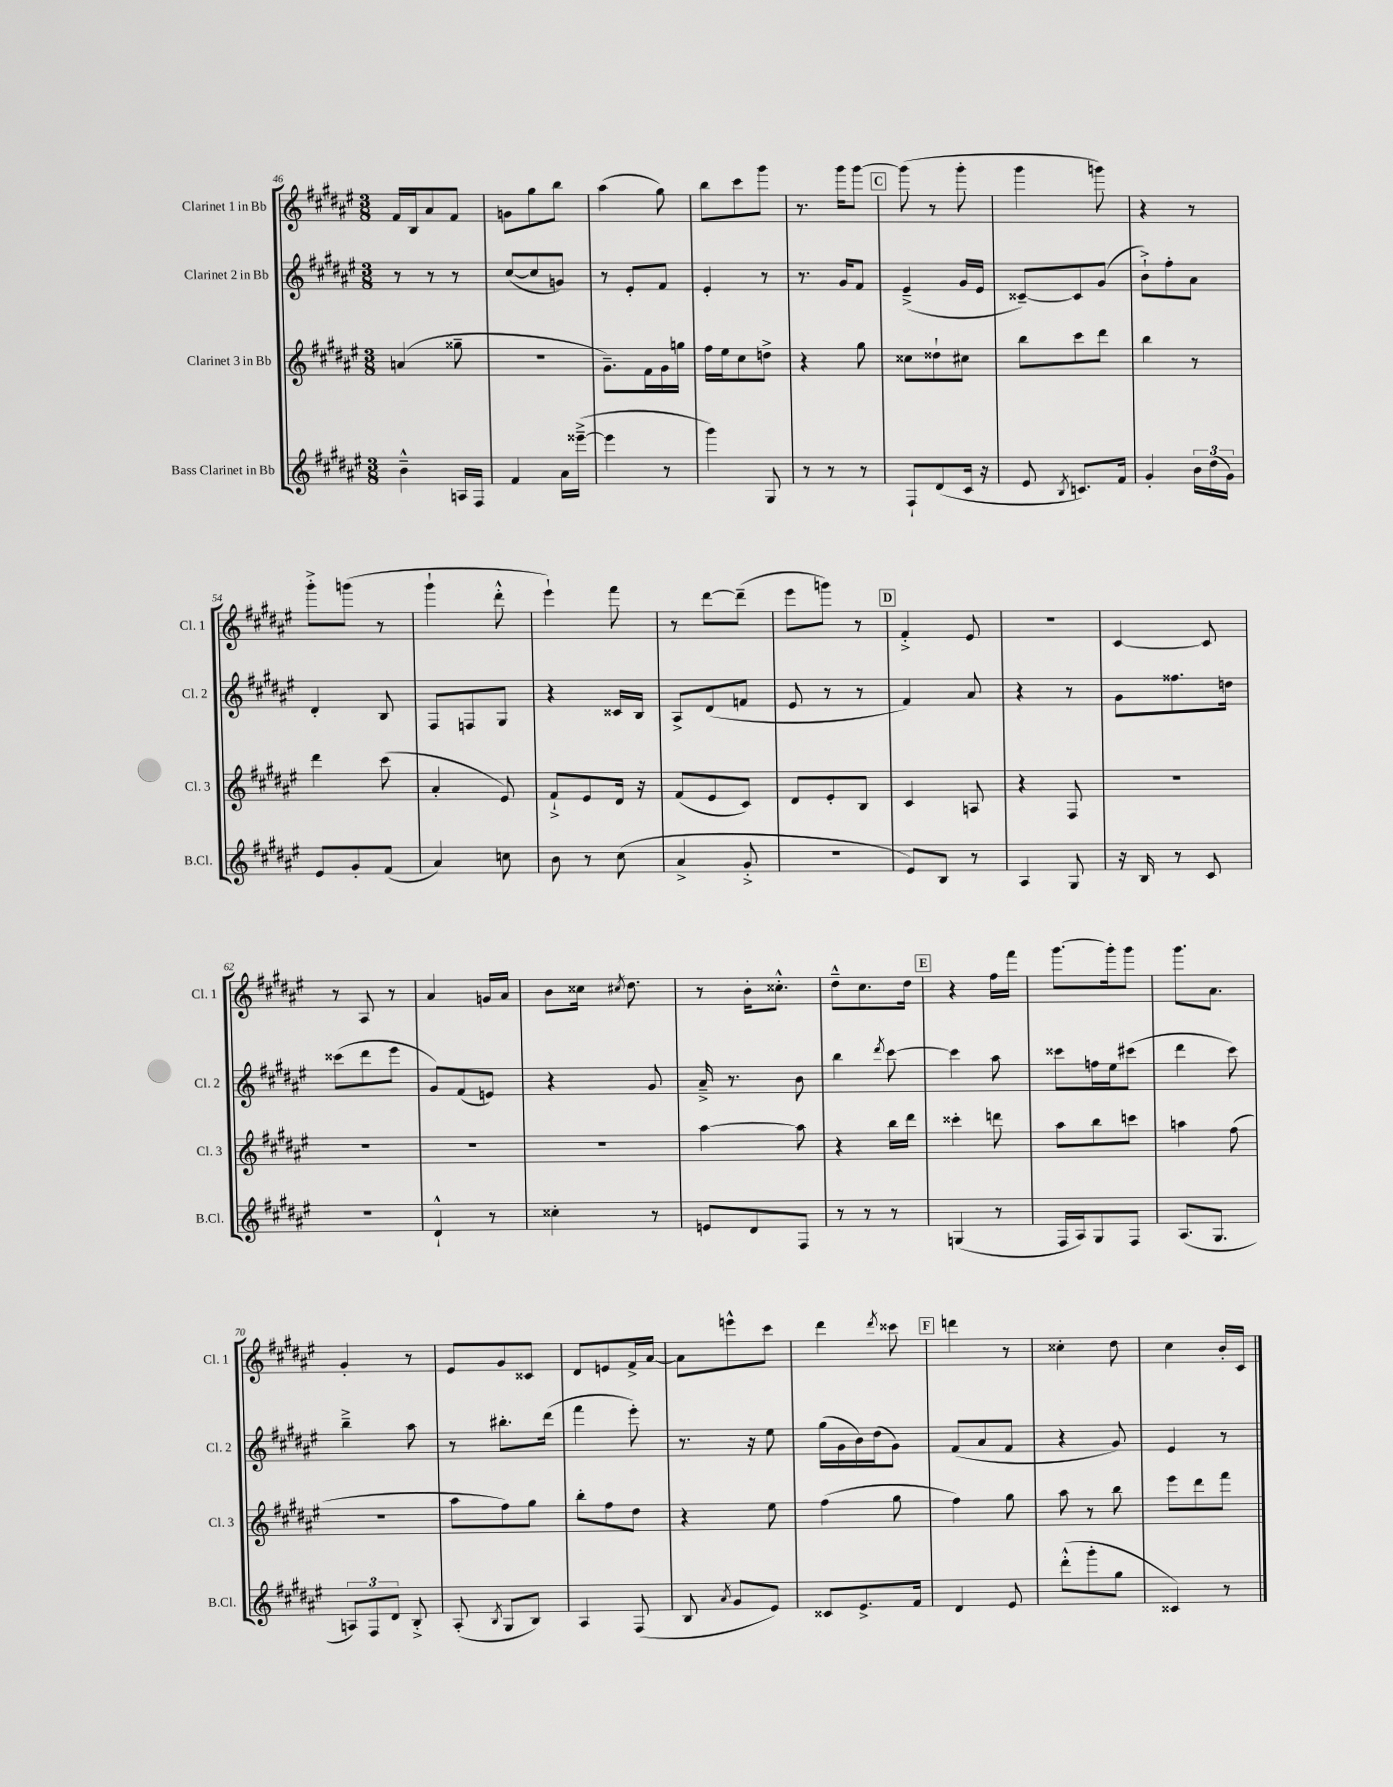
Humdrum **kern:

**kern	**kern	**kern	**kern
*staff4	*staff3	*staff2	*staff1
*clefG2	*clefG2	*clefG2	*clefG2
*k[f#c#g#d#a#e#]	*k[f#c#g#d#a#e#]	*k[f#c#g#d#a#e#]	*k[f#c#g#d#a#e#]
*M3/8	*M3/8	*M3/8	*M3/8
4b~^^\	(4a/	8r	16f#/LL
.	.	.	16B/J
.	.	8r	8a#/
16A/LL	8gg##~\	8r	8f#/J
16F#/JJ	.	.	.
=	=	=	=
4f#/	4.r	([8cc#/L	8g\L
.	.	8cc#/]	8gg#\
16a#\LL	.	8g/J)	8bb\J
([16eee##~^\JJ	.	.	.
=	=	=	=
4eee##\]	8.g#~\L)	8r	(4aa#\
.	.	8e#'/L	.
.	16f#\L	.	.
8r	16g#\	8f#/J	8gg#\)
.	16gg\JJ	.	.
=	=	=	=
4ggg#\)	16ff#\LL	4e#'/	8bb\L
.	16ee#\J	.	.
.	8cc#\	.	8ccc#\
8G#/	8dd^\J	8r	8ggg#\J
=	=	=	=
8r	4r	8.r	8.r
8r	.	.	.
.	.	16g#/LK	16ggg#\LK
8r	8gg#\	8f#/J	[8ggg#\J
=	=	=	=
8F#`/L	8cc##\L	(4e#~^/	(8ggg#\]
(8d#/	8dd##`\	.	8r
16c#/Jk	8cc#\J	16g#/LL	8ggg#'\
16r	.	16e#/JJ	.
=	=	=	=
8e#/	8bb\L	[8c##~/L)	4ggg#\
8qB/	.	.	.
8.c/L)	8ccc#\	8c##/]	.
.	8ddd#\J	(8g#/J	8ggg\)
16f#/Jk	.	.	.
=	=	=	=
4g#'/	4bb\	8b`^\L)	4r
.	.	8ff#'\	.
24b\LL	8r	8a#\J	8r
(24dd#\	.	.	.
24g#\JJ)	.	.	.
=	=	=	=
8e#/L	4ddd#\	4d#'/	8ggg#'^\L
8g#'/	.	.	(8ggg\J
(8f#/J	(8ccc#\	8B/	8r
=	=	=	=
4a#/)	4a#'/	8F#/L	4ggg#`\
.	.	8F/	.
8cc\	8e#/)	8G#/J	8ddd#'^^\
=	=	=	=
8b\	8f#`^/L	4r	4eee#`\)
8r	8e#/	.	.
(8cc#\	16d#/Jk	16c##/LL	8fff#\
.	16r	16B/JJ	.
=	=	=	=
4a#^/	(8f#/L	8A#^/L	8r
.	8e#/	(8d#/	[8ddd#\L
8g#'^/	8c#/J)	8f/J	(8ddd#~\]J
=	=	=	=
4.r	8d#/L	8e#/	8eee#\L
.	8e#'/	8r	8ggg\J)
.	8B/J	8r	8r
=	=	=	=
8e#/L)	4c#/	4f#/)	4f#'^/
8B/J	.	.	.
8r	8A/	8a#/	8e#/
=	=	=	=
4A#/	4r	4r	4.r
8G#/	8F#/	8r	.
=	=	=	=
16r	4.r	8g#\L	[4c#/
16B/	.	.	.
8r	.	8.ff##\	.
8c#/	.	.	8c#/]
.	.	16dd\Jk	.
=	=	=	=
4.r	4.r	(8ccc##\L	8r
.	.	8ddd#\	8A#/
.	.	8eee#\J	8r
=	=	=	=
4d#`^^/	4.r	8g#/L)	4a#/
.	.	(8f#/	.
8r	.	8e/J)	16g/LL
.	.	.	16a#/JJ
=	=	=	=
4cc##'\	4.r	4r	8b\L
.	.	.	16cc##\Jk
.	.	.	8qcc#/
.	.	.	8.dd#\
8r	.	8g#/	.
=	=	=	=
8e/L	[4aa#\	16a#~^/	8r
.	.	8.r	.
8d#/	.	.	16b'\LK
.	.	.	8.cc##'^^\J
8F#/J	8aa#\]	8b\	.
=	=	=	=
8r	4r	4bb\	8dd#~^^\L
8r	.	.	8.cc#\
.	.	8qddd#/	.
8r	16bb\LL	[8ccc#\	.
.	16ddd#\JJ	.	16dd#\Jk
=	=	=	=
(4G/	4ccc##'\	4ccc#\]	4r
8r	8ddd\	8aa#\	16ff#\LL
.	.	.	16fff#\JJ
=	=	=	=
16F#/LL	8aa#\L	8ccc##\L	[8.ggg#\L
16A#/J)	.	.	.
8G#/	8bb\	16ff\L	.
.	.	16ee#\J	16ggg#'\]k
8F#/J	8ccc\J	(8ccc#\J	8ggg#\J
=	=	=	=
(8.A#/L	4aa\	4ddd#\	8.ggg#\L
8.G#/J	.	.	8.a#\J
.	(8ff#\	8ccc#\)	.
=	=	=	=
12A/L)	4.r	4bb~^\	4g#'/
12F#/	.	.	.
12d#/J	.	.	.
8B'^/	.	8aa#\	8r
=	=	=	=
(8A#'/	8aa#\L	8r	8e#/L
8qB/	.	.	.
8G#/L	8ff#\)	8.bb#'\L	8g#/
8B/J)	8gg#\J	.	8c##/J
.	.	(16ddd#\Jk	.
=	=	=	=
4A#/	8bb'\L	4fff#\	8d#/L
.	8ff#\	.	8e/
(8F#/	8dd#\J	8eee#'\)	16f#^/L
.	.	.	[16a#/JJ
=	=	=	=
8B/	4r	8.r	8a#\]L
8qa#/	.	.	.
8g#/L	.	.	8eee^^\
.	.	16r	.
8e#/J)	8ee#\	8ee#\	8ccc#\J
=	=	=	=
8c##/L	(4ff#\	(16gg#\LL	4ddd#\
.	.	16g#\	.
8.e#^/	.	16b\)	.
.	.	(16dd#\J	.
.	.	.	8qddd#/
.	8gg#\	8g#\J)	8ccc##\
16f#/Jk	.	.	.
=	=	=	=
4d#/	4ff#\)	(8f#/L	4ddd\
.	.	8a#/	.
8e#/	8gg#\	8f#/J	8r
=	=	=	=
(8ddd#'^^\L	8aa#\	4r	4cc##'\
8ggg#'\	8r	.	.
8gg#\J	8bb\	8g#/)	8dd#\
=	=	=	=
4c##/)	8eee#\L	4e#/	4cc#\
.	8ddd#\	.	.
8r	8fff#\J	8r	16b'/LL
.	.	.	16c#/JJ
==	==	==	==
*-	*-	*-	*-
